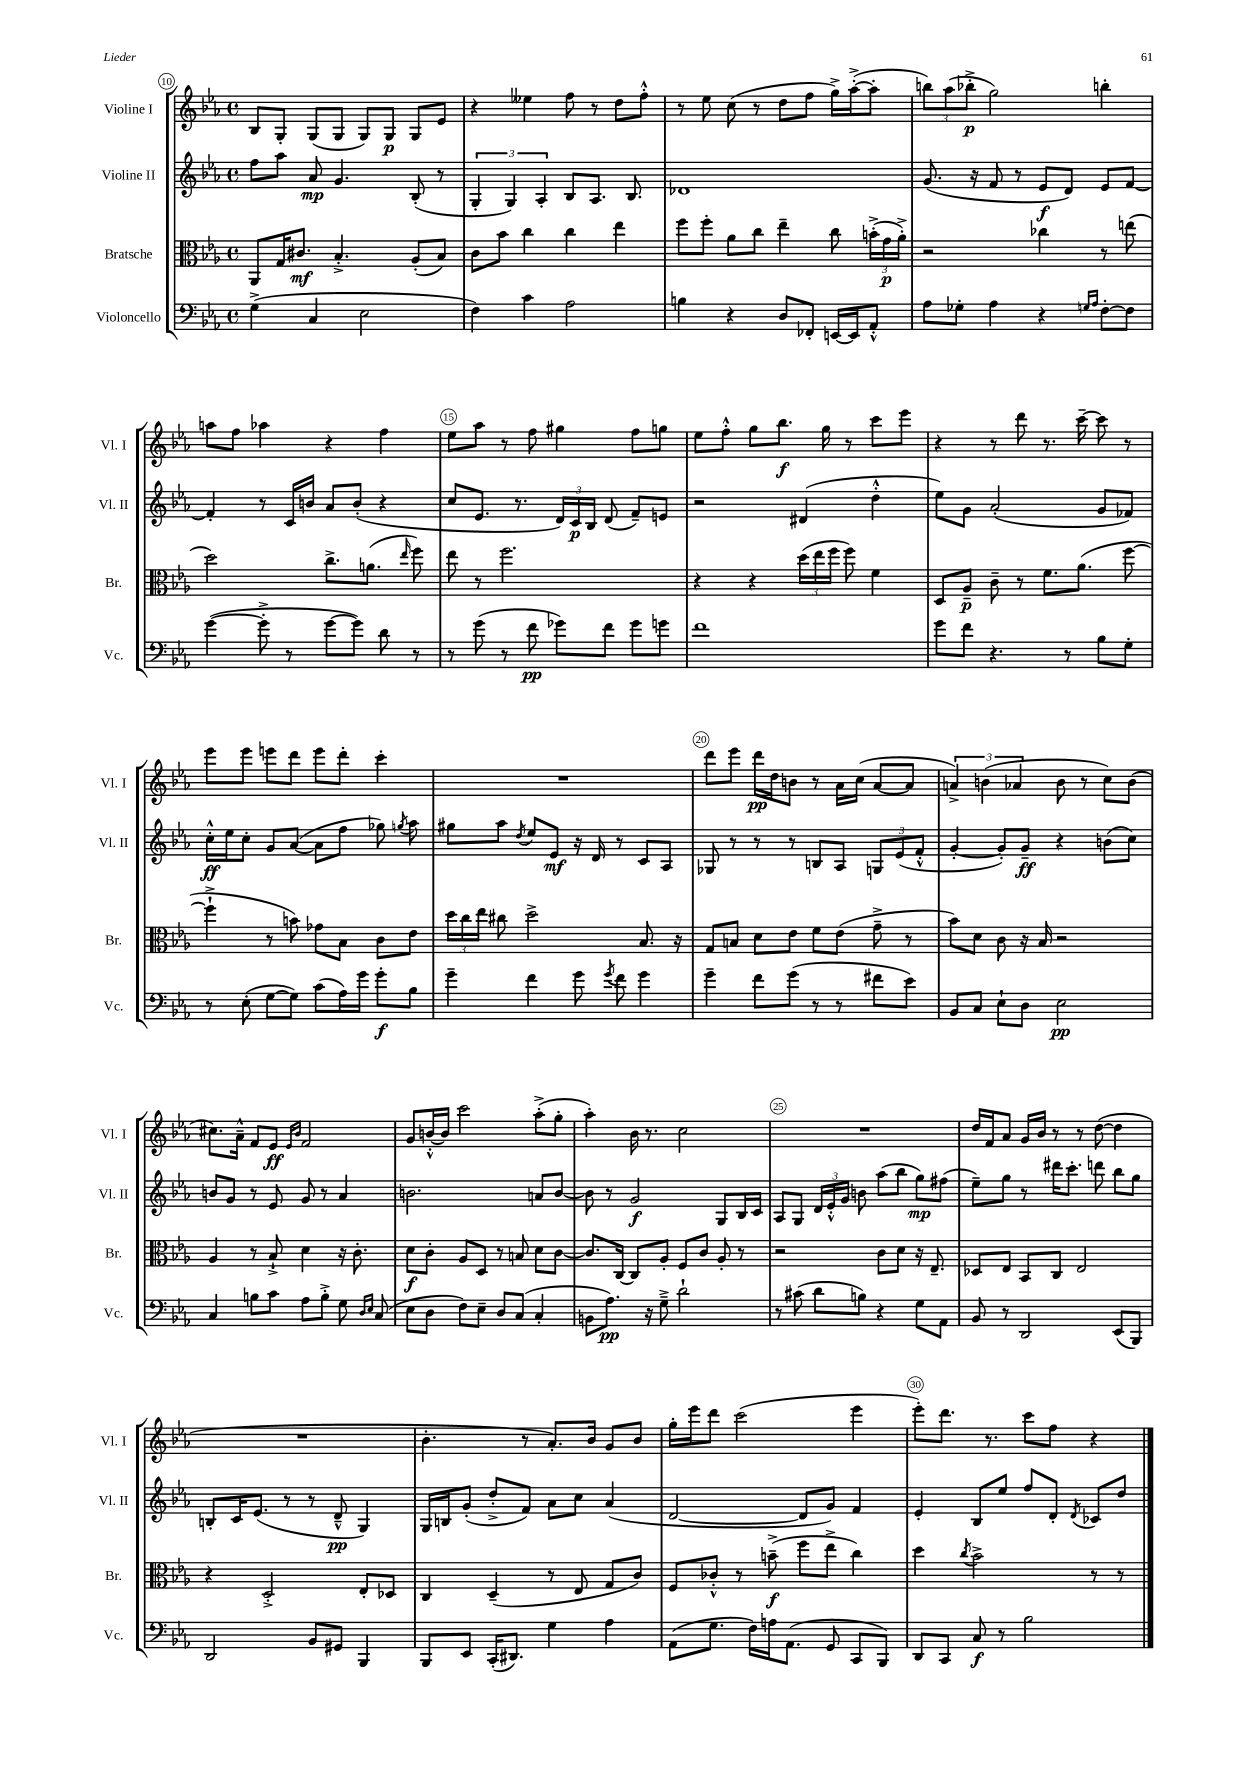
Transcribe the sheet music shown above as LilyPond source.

<<
\new StaffGroup <<
\new Staff = "s0" \with { instrumentName = "Violine I" shortInstrumentName = "Vl. I" } {
    \clef treble \key ees \major \defaultTimeSignature \time 4/4
    \autoBeamOff bes8[ g8]-. g8[( g8] g8[) g8]\p g8[ ees'8] |
    r4 eeses''4 f''8 r8 d''8[ f''8]-.-^ |
    r8 ees''8 c''8( r8 d''8[ f''8] g''16[->) aes''16~-.->( aes''8]-. |
    \tuplet 3/2 { b''8[) aes''8( bes''8]-.->\p } g''2) b''4-. |
    a''8[ f''8] aes''4 r4 f''4 |
    ees''8[ aes''8] r8 f''8 gis''4 f''8[ g''8] |
    ees''8[ f''8]-.-^ g''8[ bes''8.]\f g''16 r8 c'''8[ ees'''8] |
    r4 r8 d'''8 r8. c'''16~-- c'''8 r8 |
    ees'''8[ ees'''8] e'''8[ d'''8] e'''8[ d'''8]-. c'''4-. |
    R1 |
    d'''8[ ees'''8] d'''16[\pp d''16 b'8] r8 aes'16[ c''16]( aes'8[~ aes'8] |
    \tuplet 3/2 { a'4->) b'4( aes'4 } b'8 r8 c''8[) b'8]( |
    cis''8.[) aes'16]---^ f'8[ ees'8]\ff \grace { ees'16[ bes'16] } f'2 |
    g'8[ b'16~-.-^ b'16] c'''2 aes''8[-.->( g''8]-. |
    aes''4-.) bes'16 r8. c''2 |
    R1 |
    d''16[ f'16 aes'8] g'16[ bes'16] r8 r8 d''8~( d''4 |
    R1 |
    bes'4.-. r8 aes'8.[-.) bes'16] g'8[ bes'8] |
    g''16[-. ees'''16 d'''8] c'''2( ees'''4 |
    ees'''8[-.) d'''8.] r8. c'''8[ f''8] r4 \bar "|." |
}
\new Staff = "s1" \with { instrumentName = "Violine II" shortInstrumentName = "Vl. II" } {
    \clef treble \key ees \major \defaultTimeSignature \time 4/4
    \autoBeamOff f''8[ aes''8] aes'8\mp g'4. bes8-.( r8 |
    \tuplet 3/2 { g4-. g4) aes4-. } bes8[ aes8.] bes8. |
    des'1 |
    g'8.( r16 f'8 r8 ees'8[\f d'8]) ees'8[ f'8]~ |
    f'4-. r8 c'16[ b'16] aes'8[ b'8]-.( r4 |
    c''8[ ees'8.] r8. \tuplet 3/2 { d'16[) c'16\p bes16] } d'8( f'8[--) e'8] |
    r2 dis'4( d''4-.-^ |
    ees''8[) g'8] aes'2-.( g'8[ fes'8]) |
    c''16[-.-^\ff ees''16 c''8]-. g'8[ aes'8]~( aes'8[ f''8] ges''8) \acciaccatura { g''8 } aes''8 |
    gis''8[ aes''8] \acciaccatura { d''8 } ees''8[ ees'8]\mf r16 d'16 r8 c'8[ aes8] |
    ges8 r8 r8 r8 b8[ aes8] \tuplet 3/2 { g8[ ees'8( f'8]-.-^ } |
    g'4~-. g'8[-.) g'8]--\ff r4 b'8[( c''8]) |
    b'8[ g'8] r8 ees'8 g'8 r8 aes'4 |
    b'2. a'8[ b'8]~ |
    b'8 r8 g'2\f g8[ bes16 c'16] |
    aes8[ g8] \tuplet 3/2 { d'16[ ees'16-.-^ g'16] } b'8 aes''8[( bes''8] g''8[\mp) fis''8]( |
    ees''8[--) g''8] r8 dis'''16[ c'''8.]-. d'''8 bes''8[ g''8] |
    b8[-. c'16 ees'8.]( r8 r8 d'8---^\pp g4) |
    g16[ b16 g'8]-.( d''8[-.-> f'8]) aes'8[ c''8] aes'4( |
    d'2~ d'8[ g'8]) f'4 |
    ees'4-. bes8[ ees''8] f''8[ d'8]-. \acciaccatura { d'8 } ces'8[ d''8] \bar "|." |
}
\new Staff = "s2" \with { instrumentName = "Bratsche" shortInstrumentName = "Br." } {
    \clef alto \key ees \major \defaultTimeSignature \time 4/4
    \autoBeamOff aes,8[ g16 cis'8.]\mf bes4.-.-> aes8[-.( bes8]) |
    c'8[ bes'8] c''4 c''4 ees''4 |
    f''8[ f''8]-. aes'8[ c''8] ees''4-- c''8 \tuplet 3/2 { b'16[-.->( g'16\p aes'16]-.->) } |
    r2 ces''4 r8 e''8( |
    d''2) c''8.[-> a'8.]( \grace { ees''16 } f''8) |
    ees''8 r8 f''2. |
    r4 r4 \tuplet 3/2 { d''16[( ees''16 f''16] } f''8) f'4 |
    d8[ aes8]--\p c'8-- r8 f'8.[ aes'8.]( f''8~ |
    f''4-!-> r8 b'8) ges'8[ bes8] c'8[ ees'8] |
    \tuplet 3/2 { d''16[ c''16 ees''16] } cis''8 d''2-> bes8. r16 |
    g8[ b8] d'8[ ees'8] f'8[ ees'8]( g'8---> r8 |
    bes'8[) d'8] c'8 r16 bes16 r2 |
    aes4 r8 bes8-!-> d'4 r16 c'8.-. |
    d'8[\f c'8]-. aes8[ d8] r8 b8 d'8[ c'8]~ |
    c'8.[ c16]~ c8[ aes8]-. f8[ c'8] aes8-. r8 |
    r2 c'8[ d'8] r16 ees8.-- |
    des8[ ees8] bes,8[ c8] ees2 |
    r4 d2-.-> ees8[-. des8] |
    c4 d4--( r8 ees8 g8[ c'8]) |
    f8[ ces'8]-.-^ r8 b'8--->\f( f''8[ ees''8]-> c''4) |
    d''4 \acciaccatura { c''8 } bes'2-> r8 r8 \bar "|." |
}
\new Staff = "s3" \with { instrumentName = "Violoncello" shortInstrumentName = "Vc." } {
    \clef bass \key ees \major \defaultTimeSignature \time 4/4
    \autoBeamOff g4->( c4 ees2 |
    f4) c'4 aes2 |
    b4 r4 d8[ fes,8]-. e,16[~ e,16 aes,8]-.-^ |
    aes8[ ges8]-. aes4 r4 \grace { g16[ aes16] } f8[~-. f8] |
    g'4~( g'8-.-> r8 g'8[~ g'8]) d'8 r8 |
    r8 g'8( r8 f'8\pp ges'8[) f'8] ges'8[ g'8] |
    f'1 |
    g'8[ f'8] r4. r8 bes8[ g8]-. |
    r8 ees8-.( g8[~ g8]) c'8[( aes16) g'16] g'8[-.\f bes8] |
    g'4-- f'4 g'8 \acciaccatura { g'8 } f'8 g'4 |
    g'4-- f'8[ g'8]( r8 r8 fis'8[ ees'8]) |
    bes,8[ c8] ees8[-! d8] ees2\pp |
    c4 b8[ c'8] aes8[ b8]-.-> g8 \grace { d16[ ees16] } c8( |
    ees8[ d8] f8[) ees8]-- d8[ c8]( c4-. |
    b,8[ aes8.]\pp) r16 g8---> d'2-! |
    r8 cis'8( d'8[ b8]) r4 g8[ aes,8] |
    bes,8 r8 d,2 ees,8[( bes,,8]) |
    d,2 bes,8[ gis,8] bes,,4 |
    bes,,8[ ees,8] c,16[-.( dis,8.]) g4 aes4 |
    aes,8[( g8.] f16[) a16 aes,8.]( g,8 c,8[ bes,,8]) |
    d,8[ c,8] c8\f r8 bes2 \bar "|." |
}
>>
>>
\layout { \context { \Score currentBarNumber = #10 \override BarNumber.break-visibility = ##(#f #t #t) barNumberVisibility = #(every-nth-bar-number-visible 5) \override BarNumber.stencil = #(make-stencil-circler 0.1 0.3 ly:text-interface::print) } }
